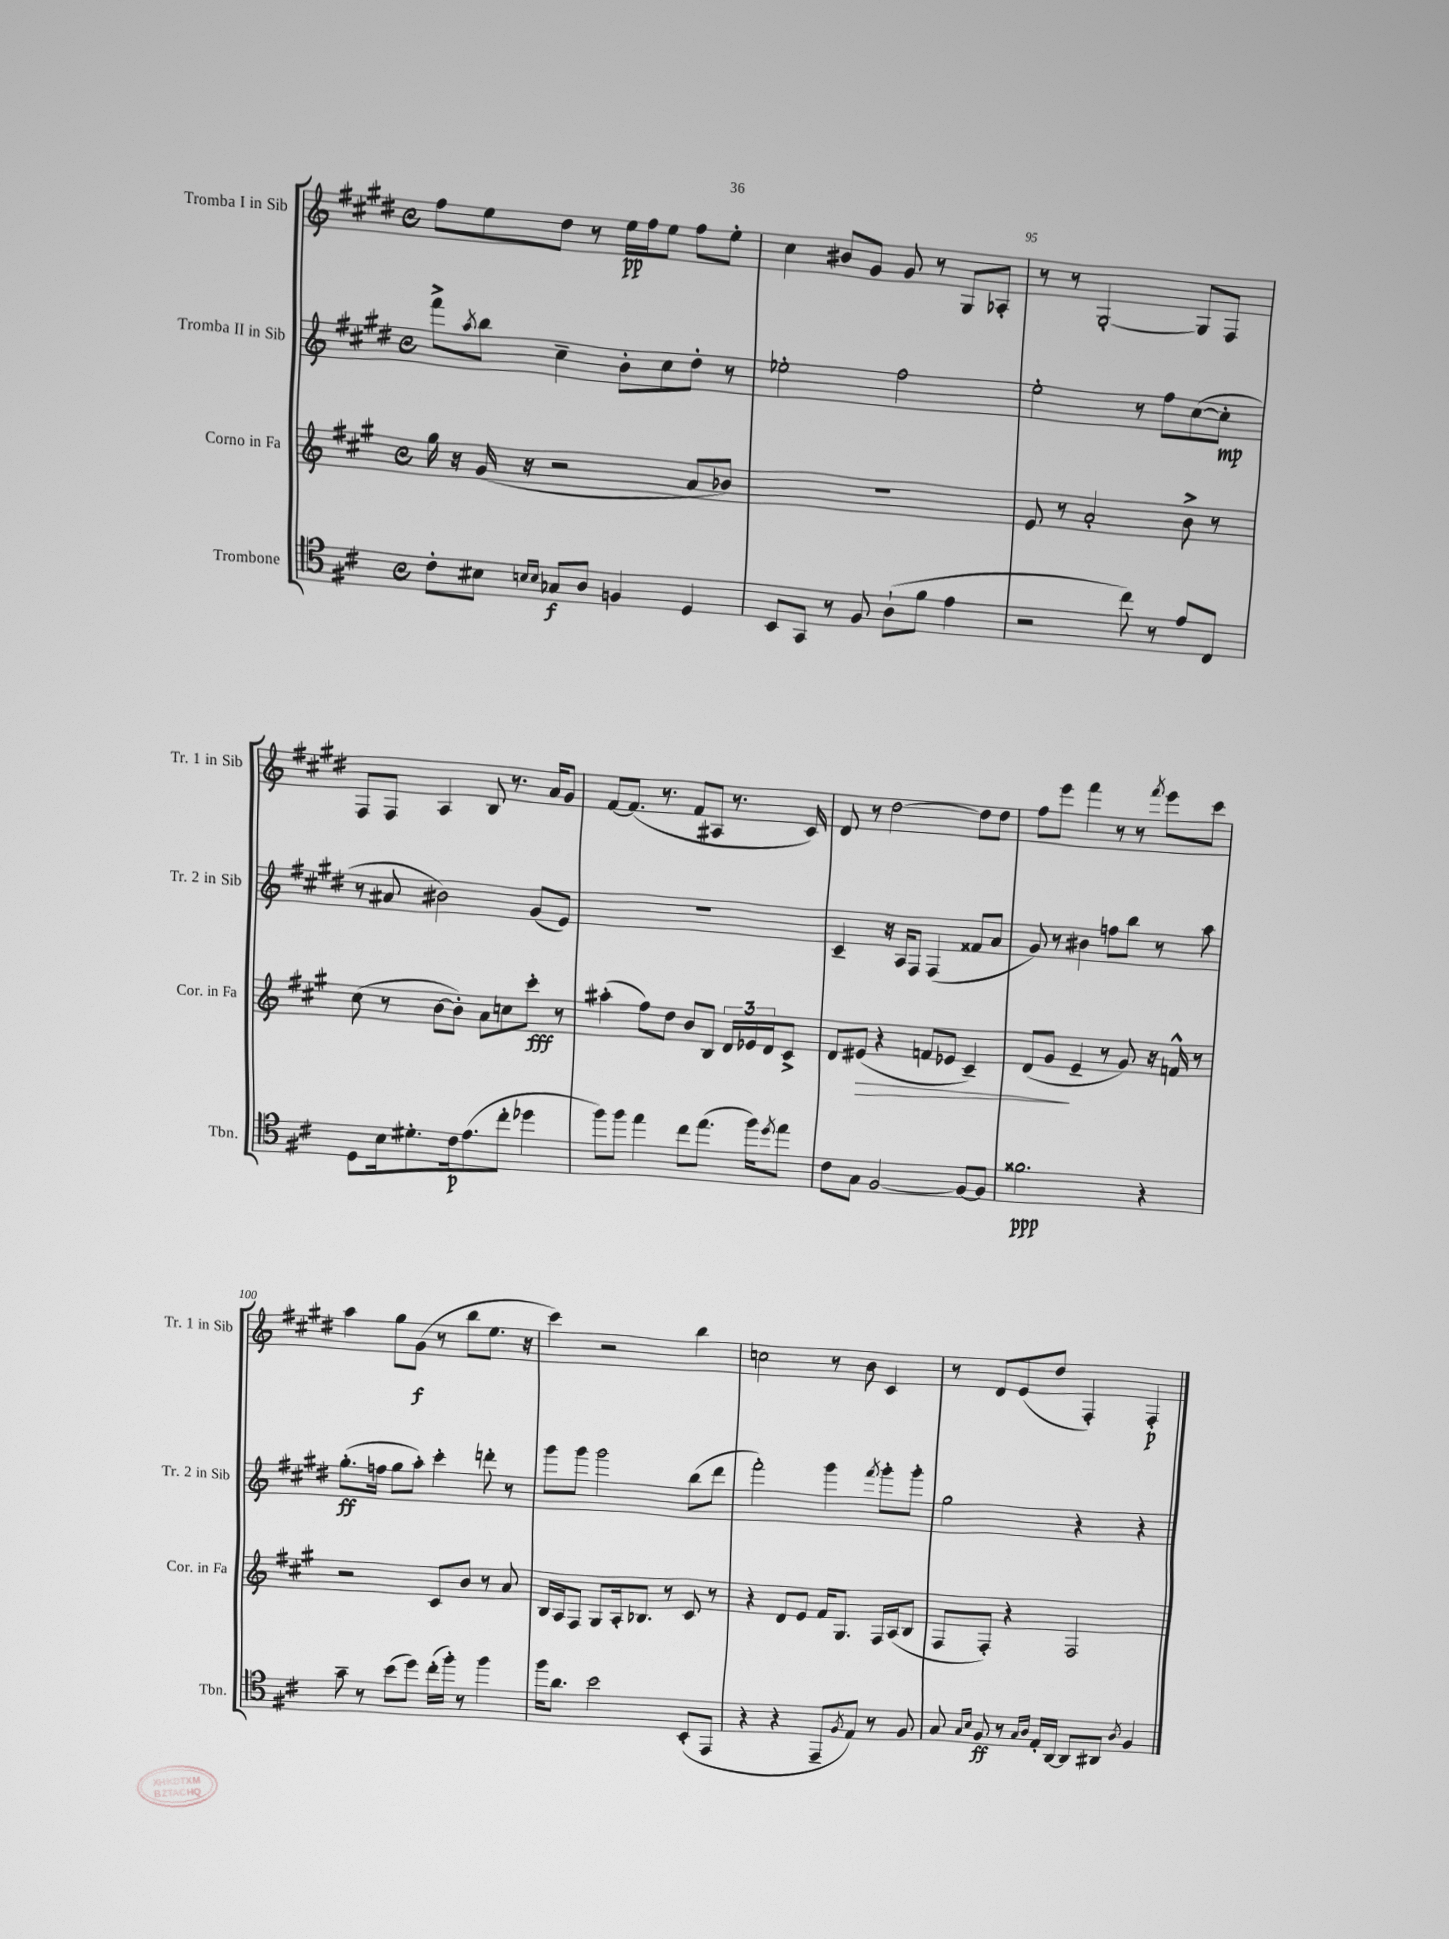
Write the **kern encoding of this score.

**kern	**dynam	**kern	**dynam	**kern	**dynam	**kern	**dynam
*part4	*part4	*part3	*part3	*part2	*part2	*part1	*part1
*staff4	*staff4	*staff3	*staff3	*staff2	*staff2	*staff1	*staff1
*I"Trombone	*	*I"Corno in Fa	*	*I"Tromba II in Sib	*	*I"Tromba I in Sib	*
*I'Tbn.	*	*I'Cor. in Fa	*	*I'Tr. 2 in Sib	*	*I'Tr. 1 in Sib	*
*clefC4	*	*clefG2	*	*clefG2	*	*clefG2	*
*k[f#c#]	*	*k[f#c#g#]	*	*k[f#c#g#d#]	*	*k[f#c#g#d#]	*
*M4/4	*	*M4/4	*	*M4/4	*	*M4/4	*
*met(c)	*	*met(c)	*	*met(c)	*	*met(c)	*
=93	=93	=93	=93	=93	=93	=93	=93
8c#'\L	.	16gg#\	.	8fff#^\L	.	8ff#\L	.
.	.	16r	.	.	.	.	.
.	.	.	.	8qaa/	.	.	.
8B#X\J	.	(16g#/	.	8bb\J	.	8ee\	.
.	.	16r	.	.	.	.	.
16qqBn/LL	.	.	.	.	.	.	.
16qqB/JJ	.	.	.	.	.	.	.
8G-X/L	f	2r	.	4cc#~\	.	8dd#\J	.
8A/J	.	.	.	.	.	8r	.
4Fn/	.	.	.	8b'\L	.	16ee\LL	pp
.	.	.	.	.	.	16ff#\J	.
.	.	.	.	8cc#\	.	8ee\J	.
4D/	.	8a/L	.	8dd#'\J	.	8ff#\L	.
.	.	8b-X/J)	.	8r	.	8ee'\J	.
=94	=94	=94	=94	=94	=94	=94	=94
8BB/L	.	1r	.	2ee-X'\	.	4cc#\	.
8GG/J	.	.	.	.	.	.	.
8r	.	.	.	.	.	8b#X/L	.
8F#/	.	.	.	.	.	8g#/J	.
(8A`\L	.	.	.	2ff#\	.	8g#/	.
8f#\J	.	.	.	.	.	8r	.
4e\	.	.	.	.	.	8G#/L	.
.	.	.	.	.	.	8A-X'/J	.
=95	=95	=95	=95	=95	=95	=95	=95
2r	.	8e/	.	2ee'\	.	8r	.
.	.	8r	.	.	.	8r	.
.	.	2a'/	.	.	.	[2G#'/	.
8cc#\)	.	.	.	8r	.	.	.
8r	.	.	.	8ff#\L	.	.	.
8e/L	.	8b^\	.	([8cc#\	.	8G#/L]	.
8C#/J	.	8r	.	8cc#'\J]	mp	8F#/J	.
!!LO:LB:g=z
=96	=96	=96	=96	=96	=96	=96	=96
8D\L	.	(8cc#\	.	8r	.	8F#/L	.
16B\k	.	8r	.	8a#X/	.	8F#/J	.
8.d#X'\	.	.	.	.	.	.	.
.	.	[8b\L	.	2b#X\)	.	4A/	.
16c#\k	p	8b'\J])	.	.	.	.	.
(8.e\	.	.	.	.	.	.	.
.	.	8a\L	.	.	.	8B/	.
8cc#'\J	.	8ccn\	.	.	.	8.r	.
4dd-X\	.	8ccc#'\J	fff	(8g#/L	.	.	.
.	.	.	.	.	.	16a/KL	.
.	.	8r	.	8e/J)	.	8g#/J	.
=97	=97	=97	=97	=97	=97	=97	=97
8ff#\L)	.	(4aa#X'\	.	1r	.	[8f#/L	.
8ff#\J	.	.	.	.	.	(8.f#/J]	.
4ee\	.	8ff#\L)	.	.	.	.	.
.	.	.	.	.	.	8.r	.
.	.	8dd\J	.	.	.	.	.
8cc#\L	.	8b/L	.	.	.	8f#/L	.
(8.ee\J	.	8B/J	.	.	.	8A#X/J	.
.	.	24d/LL	.	.	.	8.r	.
.	.	24e-X/	.	.	.	.	.
16ff#\KL)	.	.	.	.	.	.	.
.	.	24d/J	.	.	.	.	.
8qdd/	.	.	.	.	.	.	.
8ee\J	.	8c#^/J	.	.	.	.	.
.	.	.	.	.	.	16c#/)	.
=98	=98	=98	=98	=98	=98	=98	=98
8c#\L	.	8d/L	.	4c#~/	.	8d#/	.
!	!	!	!LO:HP:b	!	!	!	!
8G\J	.	(8e#X/J	>	.	.	8r	.
[2F#/	.	4r	.	16r	.	[2dd#\	.
.	.	.	.	16A/KL	.	.	.
.	.	.	.	8F#/J	.	.	.
.	.	8fn/L	.	(4F#/	.	.	.
.	.	8e-X/J	.	.	.	.	.
8F#/L_	.	4c#~/)	.	8f##X/L	.	8dd#\L]	.
8F#/J]	.	.	.	8a/J	.	8dd#\J	.
=99	=99	=99	=99	=99	=99	=99	=99
2.f##X\	ppp	(8d/L	.	8g#/)	.	8ff#\L	.
.	.	8g#/J	.	8r	.	8eee\J	.
.	.	4e~/	]	4b#X\	.	4fff#\	.
.	.	8r	.	8ffn\L	.	8r	.
.	.	8g#/)	.	8bb\J	.	8r	.
.	.	.	.	.	.	8qfff#/	.
4r	.	16r	.	8r	.	8eee\L	.
.	.	16fn^^/	.	.	.	.	.
.	.	8r	.	8aa\	.	8ccc#\J	.
!!LO:LB:g=z
=100	=100	=100	=100	=100	=100	=100	=100
8g~\	.	2r	.	(8.gg#'\L	ff	4aa\	.
8r	.	.	.	.	.	.	.
.	.	.	.	16ffn\Jk	.	.	.
(8b\L	.	.	.	8gg#\L	.	8gg#\L	.
8dd\J)	.	.	.	8aa'\J)	.	(8g#\J	f
(16cc#'\LL	.	8c#/L	.	4ccc#'\	.	8r	.
16ff#'\JJ)	.	.	.	.	.	.	.
8r	.	8b/J	.	.	.	8bb\L	.
4ff#\	.	8r	.	8dddn'\	.	8.ee\J	.
.	.	8a/	.	8r	.	.	.
.	.	.	.	.	.	16r	.
=101	=101	=101	=101	=101	=101	=101	=101
16ff#\KL	.	16B/LL	.	8ggg#\L	.	4ccc#\)	.
8.a\J	.	16A/J	.	.	.	.	.
.	.	8F#/J	.	8ggg#\J	.	.	.
2b\	.	8G#/L	.	2ggg#\	.	2r	.
.	.	16A'/k	.	.	.	.	.
.	.	8.B-X/J	.	.	.	.	.
.	.	8r	.	.	.	.	.
(8BB'/L	.	8c#/	.	(8bb\L	.	4bb\	.
8EE/J	.	8r	.	8ddd#\J	.	.	.
=102	=102	=102	=102	=102	=102	=102	=102
4r	.	4r	.	2fff#'\)	.	2ccn\	.
4r	.	8d/L	.	.	.	.	.
.	.	8e/J	.	.	.	.	.
8EE~/L	.	16f#/KL	.	4ggg#\	.	8r	.
.	.	8.G#/J	.	.	.	.	.
8qF#/	.	.	.	.	.	.	.
8E/J)	.	.	.	.	.	8b\	.
.	.	.	.	8qfff#/	.	.	.
8r	.	16F#/LL	.	8ggg#'\L	.	4c#/	.
.	.	(16A/J	.	.	.	.	.
8F#/	.	8B/J	.	8ggg#'\J	.	.	.
=103	=103	=103	=103	=103	=103	=103	=103
8G/	.	8F#/L	.	2gg#\	.	8r	.
16qqG/LL	.	.	.	.	.	.	.
16qqB/JJ	.	.	.	.	.	.	.
8F#/	ff	8F#'/J)	.	.	.	8d#/L	.
8r	.	4r	.	.	.	(8e/	.
16qqG/LL	.	.	.	.	.	.	.
16qqA/JJ	.	.	.	.	.	.	.
16E'/LL	.	.	.	.	.	8dd#/J	.
[16AA/JJ	.	.	.	.	.	.	.
8AA/L]	.	2F#/	.	4r	.	4F#'/)	.
8AA#X/J	.	.	.	.	.	.	.
8qA/	.	.	.	.	.	.	.
4F#/	.	.	.	4r	.	4F#'/	p
==	==	==	==	==	==	==	==
*-	*-	*-	*-	*-	*-	*-	*-
